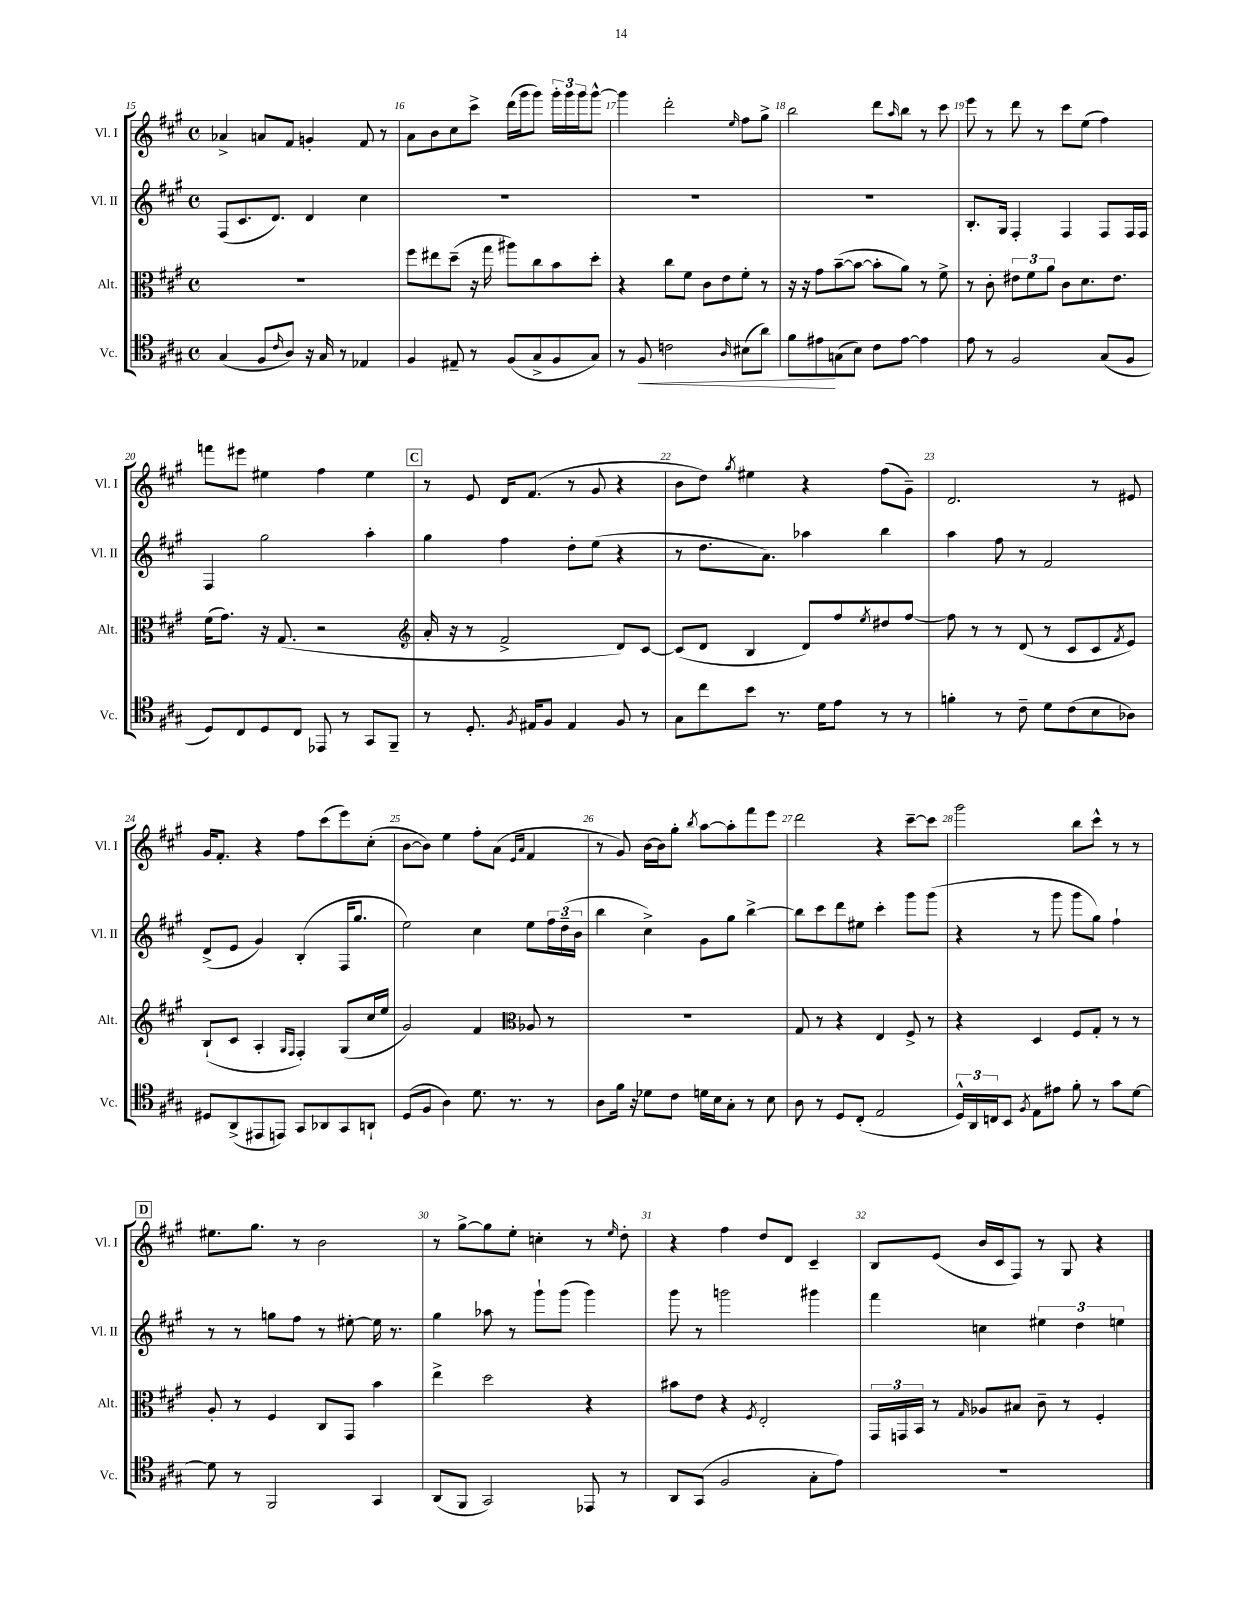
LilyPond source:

<<
\new StaffGroup <<
\new Staff = "s0" \with { instrumentName = "Vl. I" shortInstrumentName = "Vl. I" } {
    \clef treble \key a \major \defaultTimeSignature \time 4/4
    aes'4-> a'8 fis'8 g'4-. fis'8 r8 |
    a'8 b'8 cis''8 cis'''8-> d'''16( gis'''16 gis'''8) \tuplet 3/2 { gis'''16-. gis'''16 gis'''16 } gis'''8~-^ |
    gis'''4 d'''2-. \grace { e''16 } fis''8 gis''8-> |
    b''2 d'''8 \grace { a''16 } b''8 r8 cis'''8 |
    e'''8 r8 d'''8 r8 cis'''8 e''8( fis''4) |
    f'''8 eis'''8 eis''4 fis''4 eis''4 |
    \mark \markup { \box "C" } r8 e'8 d'16 fis'8.( r8 gis'8 r4 |
    b'8 d''8) \acciaccatura { gis''8 } eis''4 r4 fis''8( gis'8--) |
    d'2. r8 eis'8 |
    gis'16 fis'8.-. r4 fis''8 cis'''8( e'''8) cis''8-.( |
    b'8~ b'8) e''4 fis''8-. a'8( \grace { e'16 a'16 } fis'4 |
    r8 gis'8) b'16~ b'16 gis''8-. \acciaccatura { b''8 } a''8~ a''8-. fis'''8 e'''8 |
    d'''2 r4 cis'''8~-- cis'''8 |
    gis'''2 b''8 cis'''8-^ r8 r8 |
    \mark \markup { \box "D" } eis''8. gis''8. r8 b'2 |
    r8 gis''8~-> gis''8 e''8-. c''4-. r8 \grace { e''16 } d''8-. |
    r4 fis''4 d''8 d'8 cis'4-- |
    b8 e'8( b'16 cis'16 fis8) r8 gis8 r4 \bar "|." |
}
\new Staff = "s1" \with { instrumentName = "Vl. II" shortInstrumentName = "Vl. II" } {
    \clef treble \key a \major \defaultTimeSignature \time 4/4
    fis8( cis'8. d'8.) d'4 cis''4 |
    R1 |
    R1 |
    R1 |
    b8.-. gis16 fis4-. fis4 fis8 fis16 fis16 |
    fis4 gis''2 a''4-. |
    \mark \markup { \box "C" } gis''4 fis''4 d''8-. e''8( r4 |
    r8 d''8. a'8.) aes''4 b''4 |
    a''4 fis''8 r8 fis'2 |
    d'8->( e'8 gis'4) b4-.( fis16 gis''8. |
    e''2) cis''4 e''8 \tuplet 3/2 { fis''16 d''16--( b'16 } |
    b''4 cis''4->) gis'8 gis''8 b''4~-> |
    b''8 cis'''8 d'''8 eis''8 cis'''4-. gis'''8 gis'''8( |
    r4 r8 gis'''8 gis'''8 gis''8) fis''4-! |
    \mark \markup { \box "D" } r8 r8 g''8 fis''8 r8 eis''8~-. eis''16 r8. |
    gis''4 aes''8 r8 gis'''8-! gis'''8( gis'''4) |
    gis'''8 r8 g'''2 gis'''4 |
    fis'''4 c''4 \tuplet 3/2 { eis''4 d''4 e''4 } \bar "|." |
}
\new Staff = "s2" \with { instrumentName = "Alt." shortInstrumentName = "Alt." } {
    \clef alto \key a \major \defaultTimeSignature \time 4/4
    R1 |
    fis''8 eis''8 d''8--( r16 gis''16 ais''8) cis''8 b'8 d''8-. |
    r4 cis''8 fis'8 cis'8 e'8 fis'8-. r8 |
    r16 r16 gis'8 b'8~--( b'8~ b'8-. a'8) r8 fis'8-> |
    r8 cis'8-. \tuplet 3/2 { eis'8 fis'8 a'8 } cis'8 d'8. eis'8. |
    fis'16( gis'8.) r16 gis8.( r2 |
    \mark \markup { \box "C" } \clef treble a'16-. r16 r8 fis'2-> d'8) cis'8~ |
    cis'8( d'8 b4 d'8) fis''8 \acciaccatura { e''8 } dis''8 fis''8~ |
    fis''8 r8 r8 d'8( r8 cis'8 cis'8 \acciaccatura { fis'8 } e'8) |
    b8-!( cis'8 a4-. \grace { gis16 fis16 } fis4-.) gis8( cis''16 e''16 |
    gis'2) fis'4 \clef alto aes8 r8 |
    R1 |
    gis8 r8 r4 e4 fis8-> r8 |
    r4 d4 fis8 gis8-. r8 r8 |
    \mark \markup { \box "D" } a8-. r8 fis4 cis8 gis,8 b'4 |
    e''4-> d''2 r4 |
    bis'8 e'8 r4 \acciaccatura { fis8 } e2-. |
    \tuplet 3/2 { gis,16 g,16 b,16 } r8 \grace { gis16 } aes8 bis8 cis'8-- r8 fis4-. \bar "|." |
}
\new Staff = "s3" \with { instrumentName = "Vc." shortInstrumentName = "Vc." } {
    \clef tenor \key a \major \defaultTimeSignature \time 4/4
    gis4( fis8 \grace { cis'16 } a8) r16 gis16 r8 ees4 |
    fis4 eis8-- r8 fis8( gis8-> fis8 gis8) |
    r8 fis8\< c'2 \grace { a16 } bis8( a'8) |
    fis'8 eis'8\! g8( b8) cis'8 eis'8~ eis'4 |
    e'8 r8 fis2 gis8( fis8 |
    d8) cis8 d8 cis8 ees,8 r8 gis,8 fis,8-- |
    \mark \markup { \box "C" } r8 d8.-. \acciaccatura { fis8 } eis16 fis8 eis4 fis8 r8 |
    gis8 cis''8 b'8 r8. d'16 e'8 r8 r8 |
    f'4-. r8 cis'8-- d'8 cis'8( b8 aes8) |
    dis8 a,8->( eis,8 e,8) gis,8 aes,8 gis,8 a,8-! |
    d8( fis8 a4) d'8. r8. r8 |
    a8 fis'16 r16 des'8 cis'8 d'16 b16 gis8-. r8 b8 |
    a8 r8 d8 cis8-.( e2 |
    \tuplet 3/2 { d16-^) a,16 c16 } b,8 \acciaccatura { fis8 } e8 eis'8 fis'8-. r8 gis'8 d'8~ |
    \mark \markup { \box "D" } d'8 r8 fis,2 gis,4 |
    a,8( fis,8 gis,2) ees,8 r8 |
    a,8 gis,8( fis2 gis8-. e'8) |
    R1 \bar "|." |
}
>>
>>
\layout { \context { \Score currentBarNumber = #15 \override BarNumber.break-visibility = ##(#f #t #t) barNumberVisibility = #all-bar-numbers-visible } }
